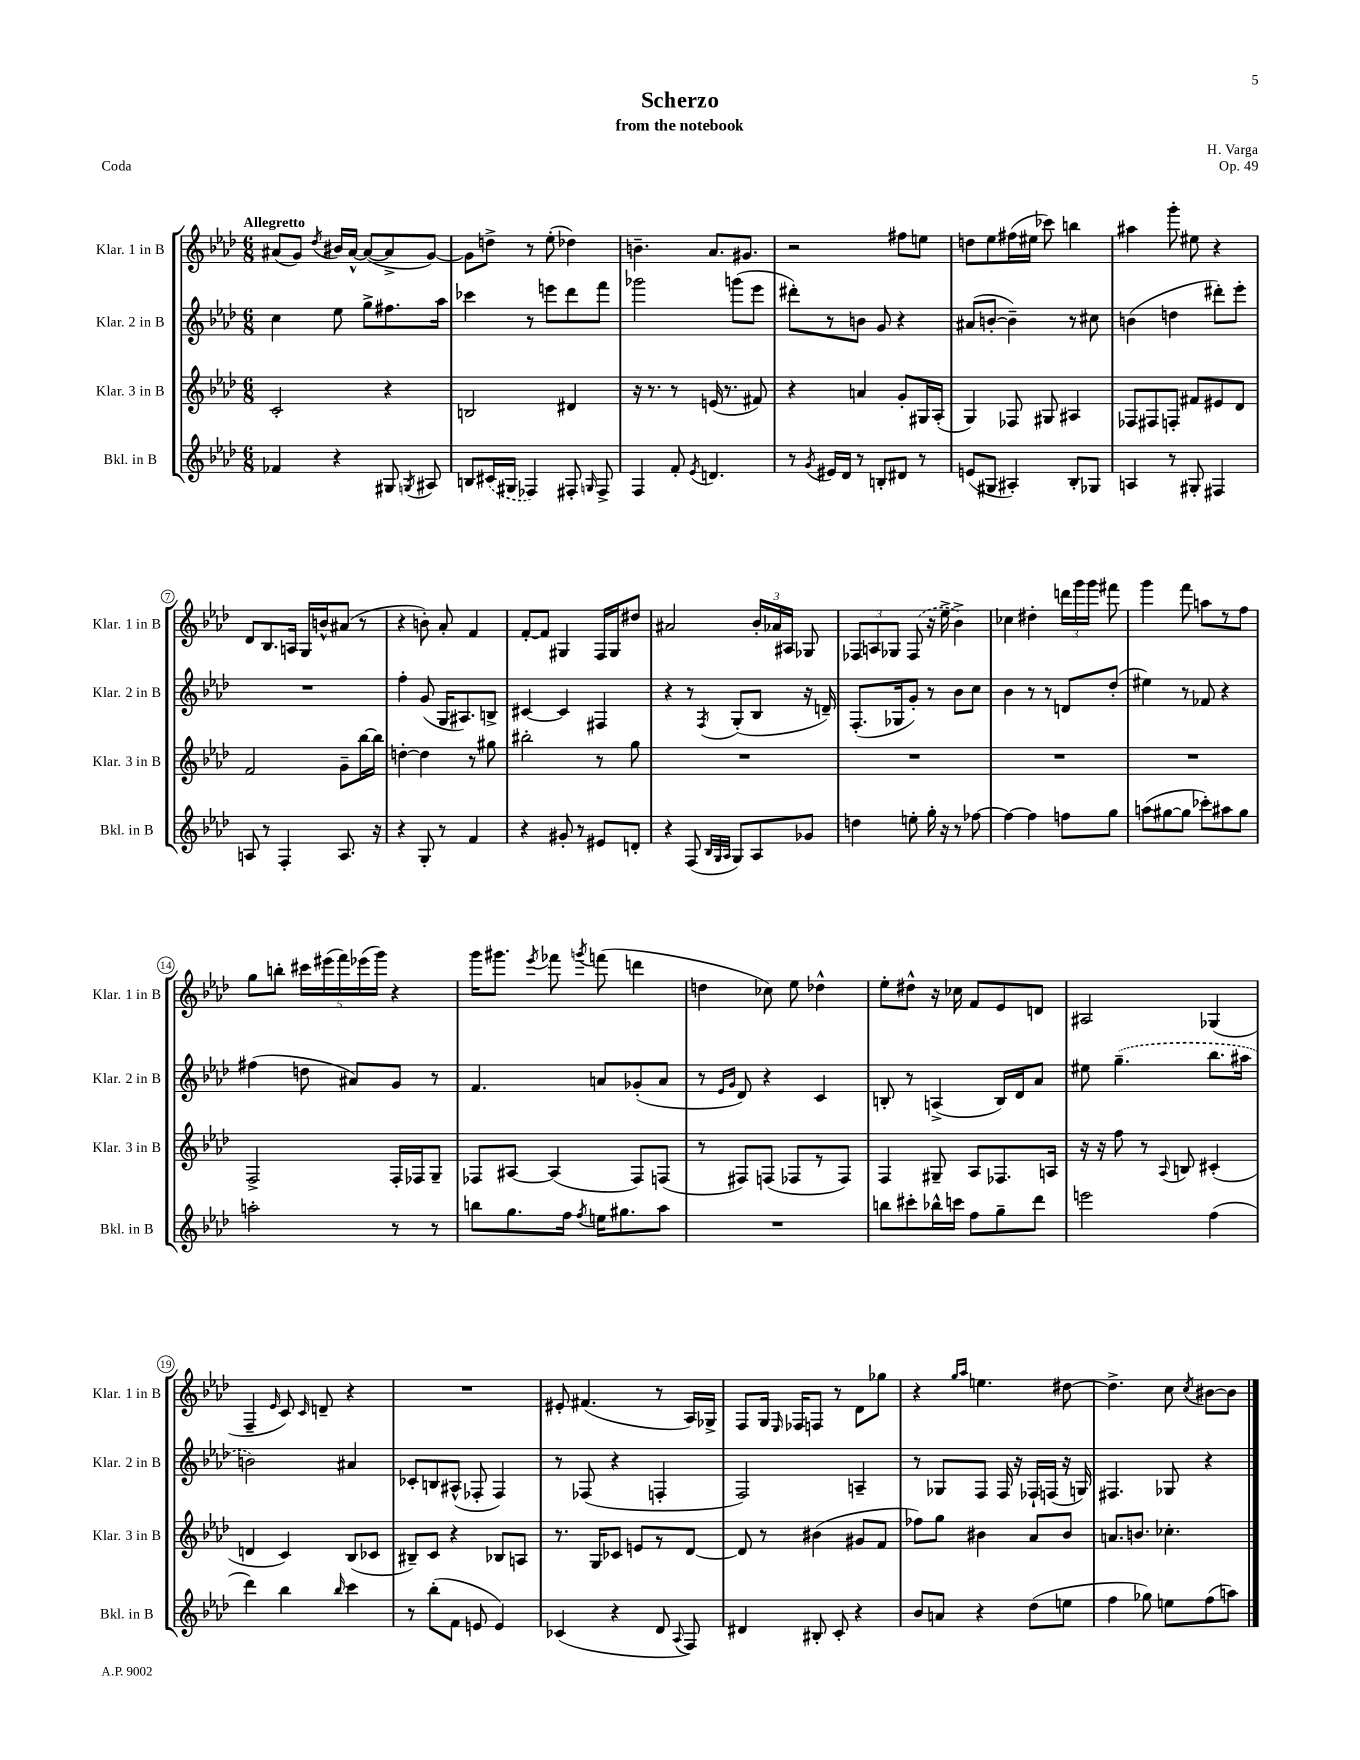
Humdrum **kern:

**kern	**kern	**kern	**kern
*part4	*part3	*part2	*part1
*staff4	*staff3	*staff2	*staff1
*I"Bkl. in B	*I"Klar. 3 in B	*I"Klar. 2 in B	*I"Klar. 1 in B
*I'Bkl. in B	*I'Klar. 3 in B	*I'Klar. 2 in B	*I'Klar. 1 in B
*clefG2	*clefG2	*clefG2	*clefG2
*k[b-e-a-d-]	*k[b-e-a-d-]	*k[b-e-a-d-]	*k[b-e-a-d-]
*M6/8	*M6/8	*M6/8	*M6/8
=1	=1	=1	=1
!	!	!	!LO:TX:a:B:t=Allegretto
4f-X/	2c'/	4cc\	(8a#X/L
.	.	.	8g/J)
.	.	.	8qdd-/
4r	.	8ee-\	16b#X/LL
.	.	.	[16a#^^/JJ
.	.	8gg^\L	(8a#/L_
8G#X/	4r	8.ff#X\	8a#^/]
8qGn/	.	.	.
8A#X/	.	.	[8g/J)
.	.	16aa-\Jk	.
=2	=2	=2	=2
8Bn/L	2Bn/	4ccc-X\	8g\L]
(16c#X/L	.	.	8ddn^\J
16G#X/JJ	.	.	.
4F-X/)	.	8r	8r
.	.	8eeen\L	(8ee-'\
8F#X'/	4d#X/	8ddd-\	4dd-X\)
16qqGn/	.	.	.
8F#^/	.	8fff\J	.
=3	=3	=3	=3
4F/	16r	2ggg-X\	4.bn~\
.	8.r	.	.
8f'/	8r	.	.
8qe-/	.	.	.
4.dn/	(16en/	.	8.a-/L
.	8.r	.	.
.	.	(8gggn\L	.
.	.	.	8.g#X/J
.	8f#X/)	8eee-\J	.
=4	=4	=4	=4
8r	4r	8ddd#X'\L)	2r
8qg/	.	.	.
16e#X/LL	.	8r	.
16d-/JJ	.	.	.
8r	4an/	8bn\J	.
8Bn'/L	.	8g/	.
8d#X/J	8g'/L	4r	8ff#X\L
8r	16G#X/L	.	8een\J
.	(16A-'/JJ	.	.
=5	=5	=5	=5
(8en/L	4G/)	(8a#X/L	8ddn\L
8G#X/J	.	[8bn'/J	8ee-\
4A#X'/)	8F-X/	4b~\])	(16ff#X\L
.	.	.	16ee#X\JJ
.	8G#X/	.	8ccc-X\)
8B-'/L	4A#X/	8r	4bbn\
8G-X/J	.	8cc#X\	.
=6	=6	=6	=6
4An/	8F-X/L	(4bn\	4aa#X\
.	8F#X/	.	.
8r	8Fn'/J	4ddn\	8ggg'\
8G#X'/	8f#X/L	.	8ee#X\
4F#X/	8e#X/	8ddd#X'\L)	4r
.	8d-/J	8eee-'\J	.
!!LO:LB:g=z
=7	=7	=7	=7
8An/	2f/	2.r	8d-/L
8r	.	.	8.B-/
4F'/	.	.	.
.	.	.	16An/Jk
.	.	.	16G/LL
.	.	.	16bn^^/J
8.A/	8g~\L	.	(8a#X/J
.	[16bb-\L	.	8r
16r	16bb-\JJ]	.	.
=8	=8	=8	=8
4r	[4ddn'\	4ff'\	4r
8G'/	4dd\]	(8g/	8bn'\)
8r	.	16G/KL	8a-'/
.	.	8.A#X/)	.
4f/	8r	.	4f/
.	8gg#X\	8Bn^/J	.
=9	=9	=9	=9
4r	2bb#X'\	[4c#X/	[8f'/L
.	.	.	8f/J]
8g#X'/	.	4c#/]	4G#X/
8r	.	.	.
8e#X/L	8r	4F#X/	16F/LL
.	.	.	16G#/J
8dn'/J	8gg\	.	8dd#X/J
=10	=10	=10	=10
4r	2.r	4r	2a#X/
(8F/	.	8r	.
32qqB-/LLL	.	.	.
32qqG/	.	.	.
32qqA-/JJJ	.	8qF/	.
8G/L)	.	(8G'/L	.
8A-/	.	8B-/J	24b-'/LL
.	.	.	24a-X/
.	.	.	24A#X/JJ
8g-X/J	.	16r	8G-X/
.	.	16dn~/)	.
=11	=11	=11	=11
4ddn\	2.r	(8.F'/L	12F-X/L
.	.	.	12An/
.	.	.	12G-X/J
.	.	16G-X/k	.
8een'\	.	8g'/J)	(8F-/
16gg'\	.	8r	16r
16r	.	.	16ee-^\
8r	.	8b-\L	4b-^\)
[8ff-X\	.	8cc\J	.
=12	=12	=12	=12
4ff-\_	2.r	4b-\	4cc-X\
4ff-\]	.	8r	4dd#X'\
.	.	8r	.
8ffn\L	.	8dn/L	24dddn\LL
.	.	.	24ggg\
.	.	.	24ggg\JJ
8gg\J	.	(8dd-'/J	8fff#X\
=13	=13	=13	=13
(8aan\L	2.r	4ee#X\)	4ggg\
[8gg#X\	.	.	.
8gg#\J]	.	8r	8fff\
8ccc-X'\L)	.	8f-X/	8aan\L
8aa#X\	.	4r	8r
8gg#\J	.	.	8ff\J
!!LO:LB:g=z
=14	=14	=14	=14
2aan'\	2F^/	(4ff#X\	8gg\L
.	.	.	8bbn'\J
.	.	8ddn\	20ccc#X\LL
.	.	.	(20eee#X\
.	.	.	20fff\)
.	.	8a#X/L)	.
.	.	.	(20eee-X\
.	.	.	20ggg\JJ)
8r	16F'/LL	8g/J	4r
.	16F-X/J	.	.
8r	8G~/J	8r	.
=15	=15	=15	=15
8bbn\L	8F-X/L	4.f/	16ggg\KL
.	.	.	8.ggg#X\J
8.gg\	[8A#X/J	.	.
.	.	.	8qeee-/
.	(4A#/]	.	8fff-X\
16ff\Jk	.	.	.
8qff/	.	.	8qgggn/
16een\KL	.	8an/L	(8fffn\
8.gg#X\	.	.	.
.	8F-/L)	(8g-X'/	4dddn\
8aa-\J	(8Fn/J	8a/J	.
=16	=16	=16	=16
2.r	8r	8r	4ddn\
.	.	16qqe-/LL	.
.	.	16qqg/JJ	.
.	8F#X/L)	8d-/)	.
.	(8Fn/J	4r	8cc-X\)
.	8F-X/L	.	8ee-\
.	8r	4c/	4dd-X^^\
.	8F-/J)	.	.
=17	=17	=17	=17
8bbn\L	4F/	8Bn'/	8ee-'\L
8ccc#X'\	.	8r	8dd#X^^\J
16bb-X^^\L	8G#X~/	(4An^/	16r
16cccn\JJ	.	.	16cc-X\
8ff\L	8A-/L	.	8f/L
8gg~\	8.F-X/	16B/LL)	8e-/
.	.	16d-/J	.
8ddd-\J	.	8a-/J	8dn/J
.	16An/Jk	.	.
=18	=18	=18	=18
2eeen\	16r	8ee#X\	2A#X/
.	16r	.	.
.	8ff\	(4.gg~\	.
.	8r	.	.
.	8qqA-/	.	.
.	8Bn/	.	.
(4ff\	(4c#X'/	8.bb-\L	(4G-X/
.	.	16aa#X\Jk	.
!!LO:LB:g=z
=19	=19	=19	=19
4ddd-\)	4dn/	2bn\)	4F~/
.	.	.	16qqe-/
4bb-\	4c/)	.	8c/)
.	.	.	16qqc/
.	.	.	8dn~/
16qqbb-/	.	.	.
4ccc\	(8B-/L	4a#X/	4r
.	8c-X/J	.	.
=20	=20	=20	=20
8r	8B#X~/L)	8c-X'/L	2.r
(8bb-'\L	8c/J	8Bn/	.
8f\J	4r	(8A#X^^/J	.
8en/	.	8F-X'/	.
4e/)	8B-X/L	4F-/)	.
.	8An/J	.	.
=21	=21	=21	=21
(4c-X/	8.r	8r	8e#X'/
.	.	(8F-X/	(4.f#X/
.	16G/KL	.	.
4r	8c-X/J	4r	.
.	8en/L	.	.
8d-/	8r	4Fn'/	8r
8qqA-/	.	.	.
8F/)	[8d-/J	.	16A-/LL)
.	.	.	16G-X^/JJ
=22	=22	=22	=22
4d#X/	8d-/]	2F/)	8F/L
.	8r	.	16G/Jk
.	.	.	16qqE-/
.	.	.	16F-X/KL
8B#X'/	(4b#X\	.	8Fn/J
8c'/	.	.	8r
4r	8g#X/L	4An~/	8d-\L
.	8f/J	.	8gg-X\J
=23	=23	=23	=23
8b-/L	8ff-X\L)	8r	4r
8an/J	8gg\J	8G-X/L	.
.	.	.	16qqgg/LL
.	.	.	16qqaa-/JJ
4r	4b#X\	8F/J	4.een\
.	.	16F/	.
.	.	16r	.
(8dd-\L	8a-/L	16F-X`/LL	.
.	.	(16Fn/JJ	.
8een\J	8b#/J	16r	[8dd#X\
.	.	16Gn/)	.
=24	=24	=24	=24
4ff\	8.an/L	4.F#X/	4.dd#^\]
.	8.bn/J	.	.
8gg-X\)	.	.	.
8een\L	4.cc-X'\	8G-X/	8cc\
.	.	.	8qcc/
(8ff\	.	4r	[8b#X\L
8aan\J)	.	.	8b#\J]
==	==	==	==
*-	*-	*-	*-
